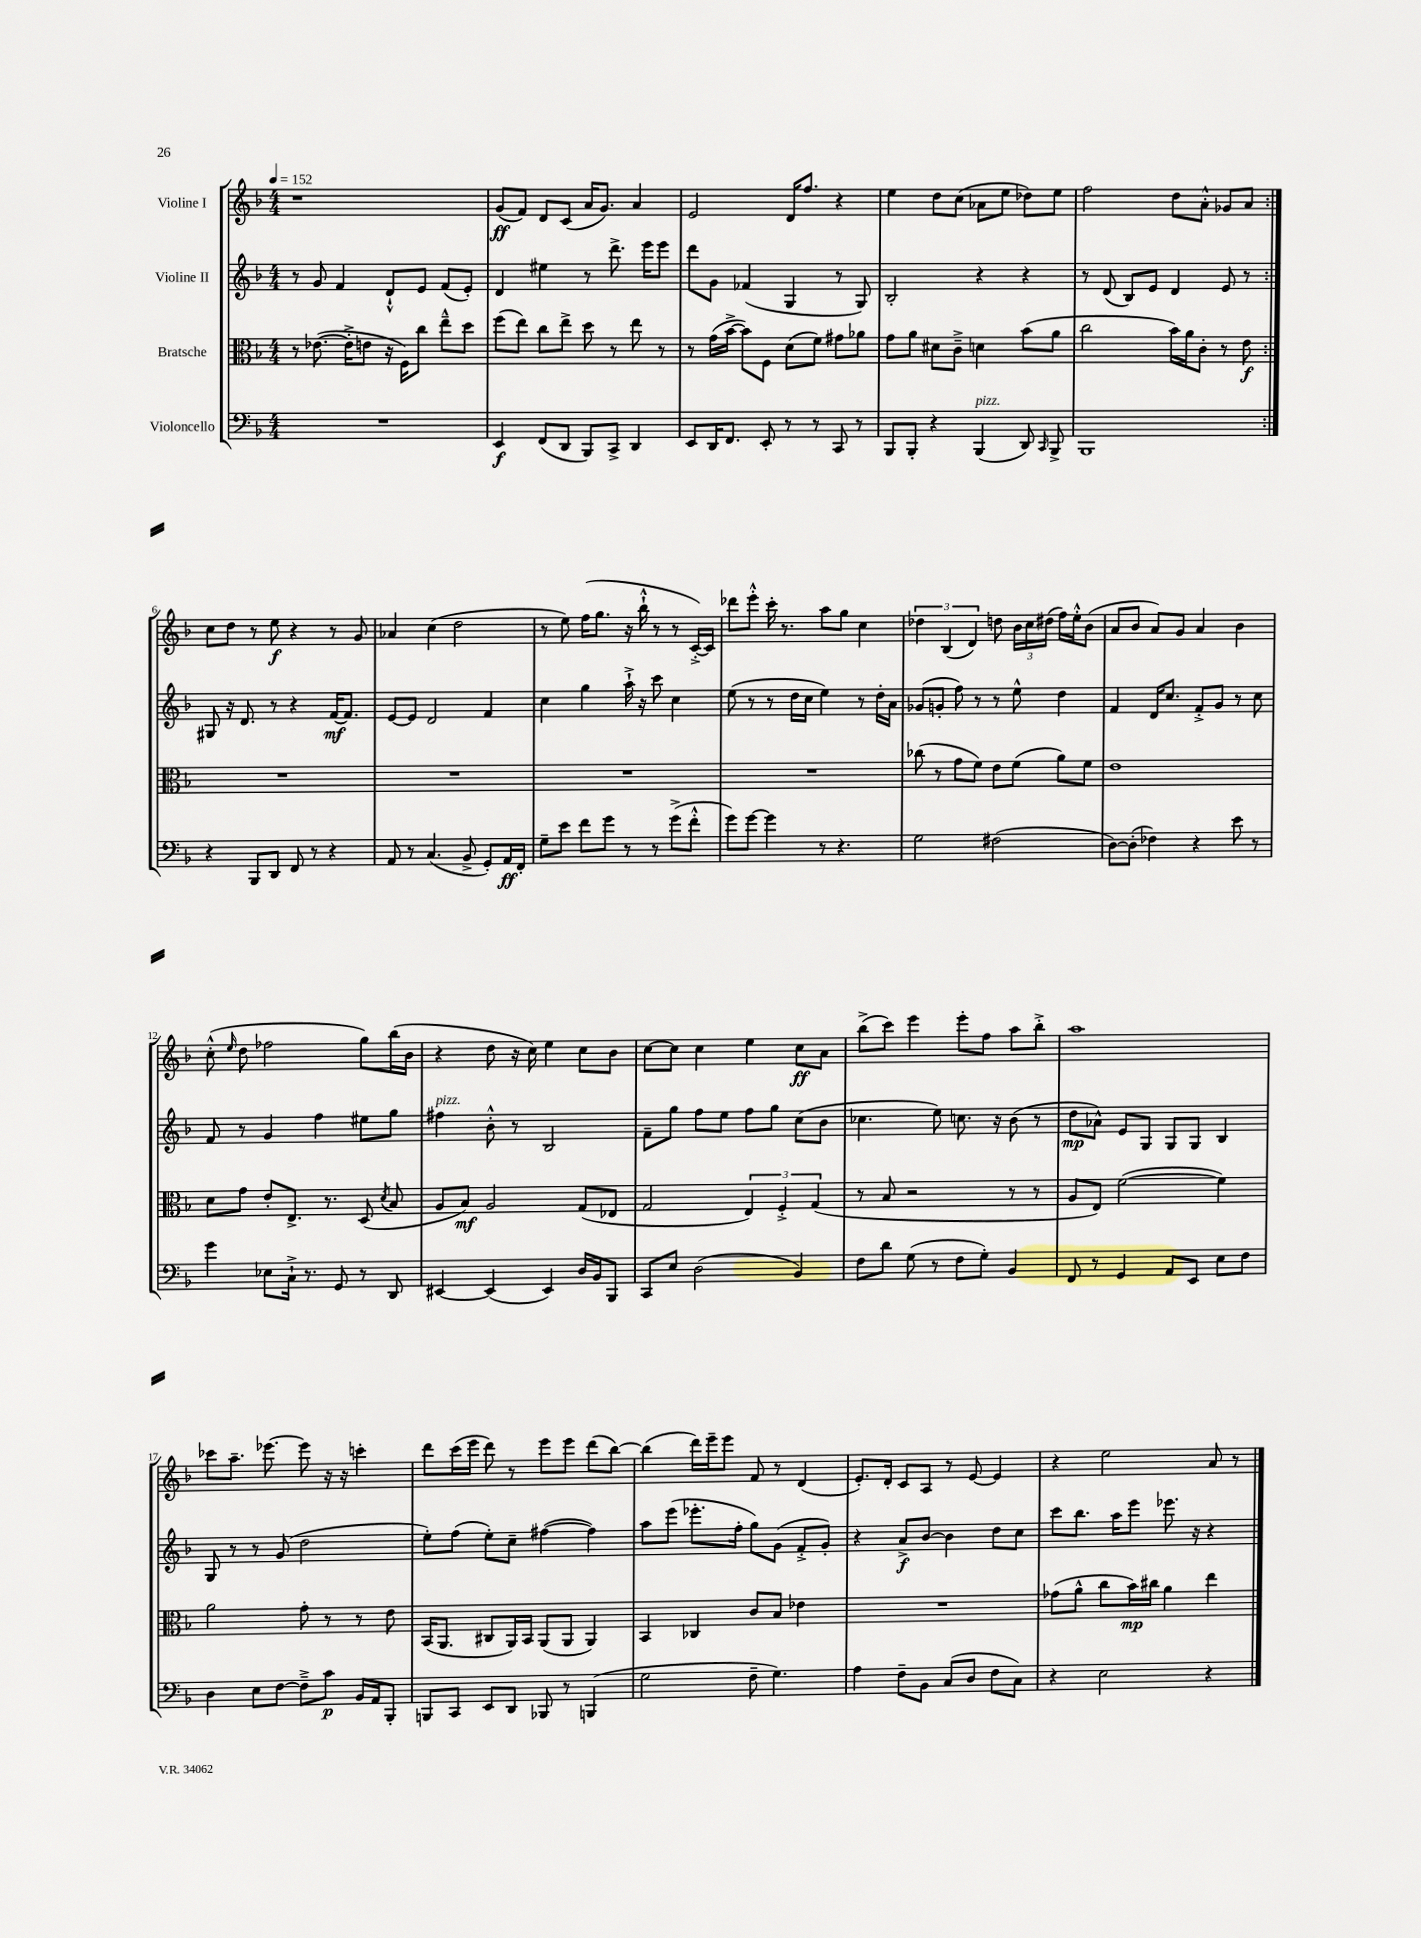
<<
\new StaffGroup <<
\new Staff = "s0" \with { instrumentName = "Violine I" } {
    \clef treble \key f \major \numericTimeSignature \time 4/4 \tempo 4 = 152
    \autoBeamOff \repeat volta 2 { r1 |
    g'8[\ff( f'8]) d'8[ c'8]( a'16[ g'8.]) a'4 |
    e'2 d'16[ f''8.] r4 |
    e''4 d''8[ c''8]( aes'8[ e''8] des''8[) e''8] |
    f''2 d''8[ a'8]-.-^ ges'8[ a'8] | }
    c''8[ d''8] r8 e''8\f r4 r8 g'8 |
    aes'4 c''4( d''2 |
    r8 e''8) f''16[( g''8.] r16 bes''16-!-^ r8 r8 c'16[~-.->) c'16] |
    des'''8[ e'''8]-.-^ c'''16-. r8. a''8[ g''8] c''4 |
    \tuplet 3/2 { des''4 bes4( d'4) } d''8 \tuplet 3/2 { bes'16[ c''16 dis''16]( } f''16[) e''16-.-^ bes'8]( |
    a'8[ bes'8] a'8[) g'8] a'4 bes'4 |
    c''8-.-^( \grace { e''16 } d''8 fes''2 g''8[) bes''16( bes'16] |
    r4 d''8 r16 c''16) e''4 c''8[ bes'8] |
    c''8[~ c''8] c''4 e''4 c''8[\ff a'8] |
    bes''8[->( c'''8]) e'''4 e'''8[-. f''8] a''8[ bes''8]-.-> |
    a''1 |
    ces'''8[ a''8.]-- ees'''8.~ ees'''8 r16 r16 c'''4-. |
    d'''8[ c'''16( e'''16] d'''8) r8 e'''8[ e'''8] d'''8[( bes''8]~) |
    bes''4( d'''16[) e'''16-- e'''8] f'8 r8 d'4( |
    e'8.[-.) d'16]-. c'8[ a8] r8 e'8~ e'4 |
    r4 e''2 a'8 r8 \bar "|." |
}
\new Staff = "s1" \with { instrumentName = "Violine II" } {
    \clef treble \key f \major \numericTimeSignature \time 4/4
    \autoBeamOff \repeat volta 2 { r8 g'8 f'4 d'8[-!-^ e'8] f'8[( e'8]-.) |
    d'4 eis''4 r8 d'''8.-> e'''16[ e'''8] |
    d'''8[ g'8] fes'4( g4 r8 g8) |
    bes2-. r4 r4 |
    r8 d'8( bes8[) e'8] d'4 e'8 r8 | }
    gis8 r16 d'8. r8 r4 f'16[~\mf f'8.] |
    e'8[~ e'8] d'2 f'4 |
    c''4 g''4 a''16-!-> r16 c'''8 c''4 |
    e''8( r8 r8 d''16[ c''16] e''4) r8 d''16[-. a'16] |
    ges'8[( g'8]-. f''8) r8 r8 e''8-^ d''4 |
    f'4 d'16[ c''8.] f'8[-.-> g'8] r8 c''8 |
    f'8 r8 g'4 f''4 eis''8[ g''8] |
    fis''4^\markup { \italic "pizz." } bes'8-.-^ r8 bes2 |
    f'8[-- g''8] f''8[ e''8] f''8[ g''8] c''8[( bes'8] |
    ces''4. e''8) c''8. r16 bes'8( r8 |
    d''8[\mp aes'8]-^) e'8[ g8] g8[ g8] bes4 |
    g8 r8 r8 g'8( d''2 |
    e''8[-.) f''8]( e''8[-.) c''8]-- fis''4~( fis''4) |
    a''8[ e'''8]( ees'''8.[-. f''16]-. g''8[) g'8]( f'8[-.-> g'8]-.) |
    r4 a'8[->\f bes'8]~ bes'4 d''8[ c''8] |
    c'''8[ bes''8.] a''16[ e'''8] ees'''8. r16 r4 \bar "|." |
}
\new Staff = "s2" \with { instrumentName = "Bratsche" } {
    \clef alto \key f \major \numericTimeSignature \time 4/4
    \autoBeamOff \repeat volta 2 { r8 ees'8.~( ees'16[-.-> e'8] r16 f16[) c''8] e''8[---^ d''8] |
    f''8[( e''8]) c''8[ e''8]-> d''8 r8 e''8 r8 |
    r8 g'16[( bes'16]~-> bes'8[) f8] d'8[( f'8]) gis'8[ aes'8] |
    g'8[ a'8] dis'8[ c'8]---> d'4 bes'8[( a'8] |
    c''2 bes'16[) a'16 c'8]-. r8 e'8\f | }
    R1 |
    R1 |
    R1 |
    R1 |
    ces''8( r8 g'8[ f'8]) e'8[ f'8]( a'8[) f'8] |
    e'1 |
    d'8[ g'8] e'8[-. e8.]-> r8. d8( \acciaccatura { d'8 } bes8 |
    a8[ bes8]\mf) a2 g8[( ees8] |
    g2 \tuplet 3/2 { e4) f4-.-> g4( } |
    r8 bes8 r2 r8 r8 |
    a8[ e8]) f'2~( f'4) |
    a'2 g'8-. r8 r8 e'8 |
    bes,16[( a,8.] cis8[ a,16) bes,16] a,8[( a,8] a,4) |
    bes,4 ces4 c'8[ bes8] ees'4 |
    R1 |
    ges'8[( a'8]-^ c''8[ bes'16\mp) cis''16] a'4 e''4 \bar "|." |
}
\new Staff = "s3" \with { instrumentName = "Violoncello" } {
    \clef bass \key f \major \numericTimeSignature \time 4/4
    \autoBeamOff \repeat volta 2 { R1 |
    e,4\f f,8[( d,8] bes,,8[) c,8]-> d,4 |
    e,8[ d,16 f,8.] e,8-. r8 r8 c,8 r8 |
    bes,,8[ bes,,8]-. r4 bes,,4^\markup { \italic "pizz." }( d,8) \grace { c,16 } bes,,8-> |
    bes,,1 | }
    r4 bes,,8[ d,8] f,8 r8 r4 |
    a,8 r8 c4.( bes,8-> g,8[-.) a,16\ff f,16]-. |
    g8[-- e'8] f'8[ g'8] r8 r8 g'8[->( f'8]-.-^ |
    g'8[) g'8]~ g'4 r8 r4. |
    g2 fis2( |
    d8[~) d8]-.( fes4) r4 e'8 r8 |
    g'4 ees8[ c16]-!-> r8. g,8 r8 d,8 |
    eis,4~ eis,4( eis,4) d16[ bes,16 bes,,8] |
    c,8[ e8] d2( bes,4) |
    f8[ d'8] g8( r8 f8[ g8]-.) bes,4 |
    f,8 r8 g,4 a,8[ e,8] e8[ f8] |
    d4 e8[ f8]~ f8[---> c'8]\p bes,16[ a,16 bes,,8]-. |
    b,,8[ c,8] e,8[ d,8] bes,,8 r8 b,,4( |
    g2 f8-- g4.) |
    a4 f8[-- bes,8] c8[( d8] f8[ c8]) |
    r4 e2 r4 \bar "|." |
}
>>
>>
